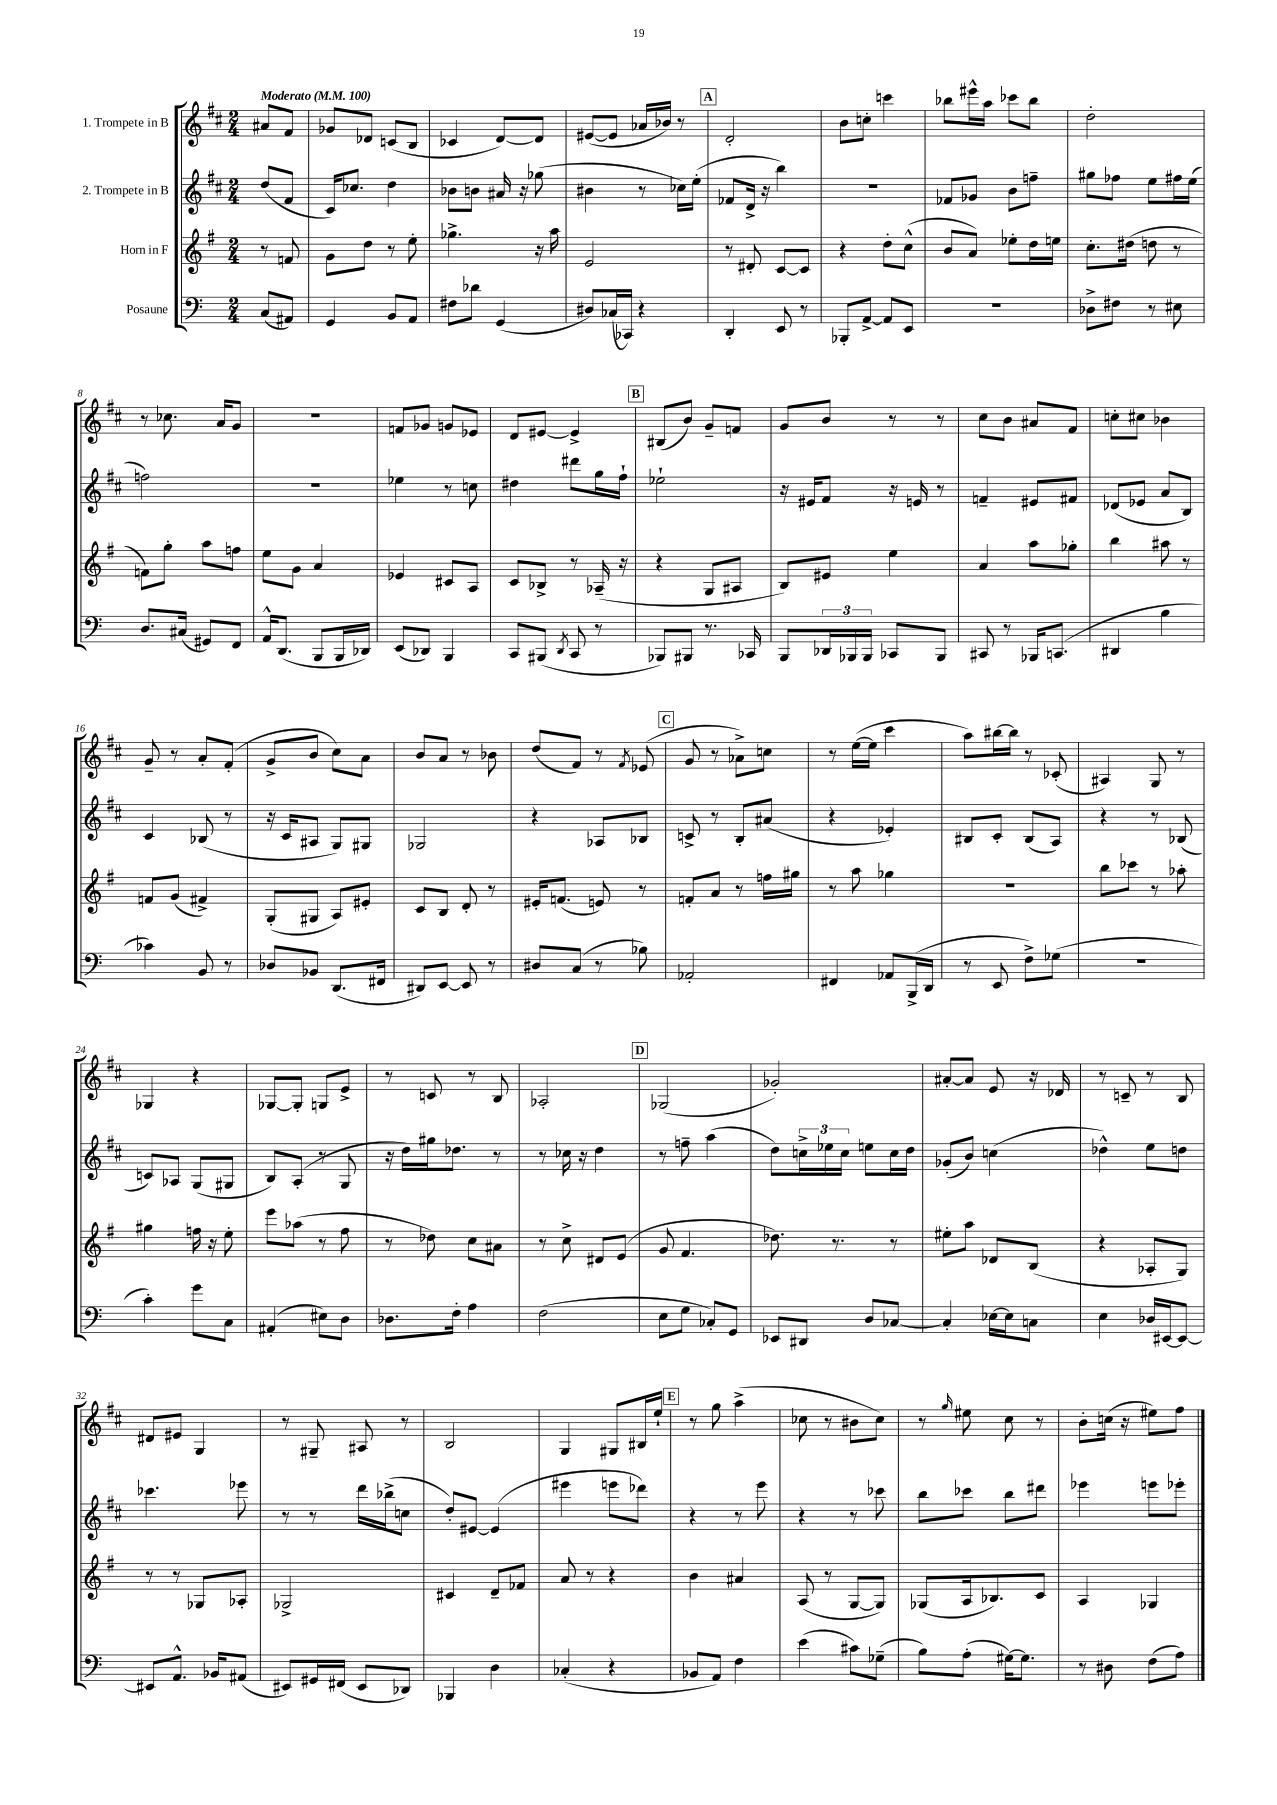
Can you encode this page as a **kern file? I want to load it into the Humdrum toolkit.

**kern	**kern	**kern	**kern
*staff4	*staff3	*staff2	*staff1
*clefF4	*clefG2	*clefG2	*clefG2
*k[]	*k[f#]	*k[f#c#]	*k[f#c#]
*M2/4	*M2/4	*M2/4	*M2/4
*MM100	*MM100	*MM100	*MM100
(8C	8r	(8dd	8a#
8AA#)	8f	8f#	8f#
=	=	=	=
4GG	8g	16c#)	8g-
.	.	8.cc-	.
.	8dd	.	8d-
8BB	8r	4dd	(8c
8AA	8ee'	.	8B
=	=	=	=
8F#	4.gg-^	8b-	4c-
8d-	.	8b	.
(4GG	.	16a#	[8d)
.	.	16r	.
.	16r	(8gg-	8d]
.	16aa	.	.
=	=	=	=
8D#)	2e	4b#	([8e#
(16C-	.	.	8e#]
16CC-)	.	.	.
4r	.	8r	16a-
.	.	.	16b-)
.	.	16cc-)	8r
.	.	(16ee'	.
=	=	=	=
4DD'	8r	8f-	2d'
.	8d#'	16d^	.
.	.	16r	.
8EE	[8c	4bb)	.
8r	8c]	.	.
=	=	=	=
8BBB-'	4r	2r	8b
[8AA^	.	.	8cc'
8AA]	8dd'	.	4ccc
8EE	(8cc^^	.	.
=	=	=	=
2r	8b	8f-	8bb-
.	8a)	8g-	16eee#^^
.	.	.	16aa
.	8ee-'	8b	8ccc-
.	16dd	8ff~	8bb-
.	16ee	.	.
=	=	=	=
8D-^	8.cc'	8gg#	2dd'
8F#	.	8ff-	.
.	(16dd#	.	.
8r	8dd	8ee	.
8E#	8r	16ff#	.
.	.	(16ee	.
=	=	=	=
8.D	8f)	2ff)	8r
.	8gg'	.	8.cc-
(16C#	.	.	.
8GG#)	8aa	.	.
.	.	.	16a
8FF	8ff	.	8g
=	=	=	=
16AA^^	8ee	2r	2r
(8.DD	.	.	.
.	8g	.	.
8BBB	4a	.	.
16BBB	.	.	.
16DD-)	.	.	.
=	=	=	=
(8EE	4e-	4ee-	8f
8DD-)	.	.	8g-
4BBB	8c#	8r	8g
.	8A	8cc	8e-
=	=	=	=
8CC	8c	4dd#	8d
(8BBB#	8B-^	.	[8e#
8qDD	.	.	.
8CC	8r	8ddd#	4e#^]
8r	(16A-~	16gg	.
.	16r	16ff#`	.
=	=	=	=
8BBB-)	4r	2ee-`	(8B#
8BBB#	.	.	8b)
8.r	8G	.	8g~
.	8A#	.	8f
16CC-	.	.	.
=	=	=	=
8BBB	8B)	16r	8g
.	.	16e#	.
24DD-	8e#	8f#	8b
24BBB-	.	.	.
24BBB-	.	.	.
8CC-	4ee	16r	8r
.	.	16e	.
8BBB-	.	8r	8r
=	=	=	=
8CC#	4a	4f~	8cc#
8r	.	.	8b
16BBB-	8aa	8e#	8a#
(8.CC	.	.	.
.	8gg-'	8f#	8f#
=	=	=	=
4DD#	4bb	(8d-	8cc'
.	.	8e-	8cc#
4B	8aa#	8a	4b-
.	8r	8B)	.
=	=	=	=
4c-)	8f	4c#	8g~
.	(8g	.	8r
8BB	4f#^)	(8B-	8a'
8r	.	8r	(8f#'
=	=	=	=
8D-	(8G'	16r	8g^
.	.	16c#	.
8BB-	8G#	8A#	8b
(8.DD	8A)	8G)	8cc#)
.	8e#'	8G#	8a
16FF#	.	.	.
=	=	=	=
8DD#)	8c	2G-	8b
[8EE	8B	.	8a
8EE]	8d'	.	8r
8r	8r	.	8b-
=	=	=	=
8D#	16e#'	4r	(8dd
.	(8.f	.	.
(8C	.	.	8f#)
8r	8e)	8A-	8r
.	.	.	8qf#
8B-)	8r	8B-	(8e-
=	=	=	=
2AA-'	8f'	8c^	8g
.	8a	8r	8r
.	8r	8B'	8a-^)
.	16ff	(8a#	8cc
.	16gg#	.	.
=	=	=	=
4FF#	8r	4r	8r
.	8aa	.	([16ee
.	.	.	16ee]
8AA-	4gg-	4e-')	4ccc#
(16BBB^	.	.	.
16DD	.	.	.
=	=	=	=
8r	2r	8B#	8aa)
8EE	.	8c#'	[16bb#
.	.	.	16bb#]
8F^)	.	(8B#	8r
(8G-	.	8A)	(8c-'
=	=	=	=
2r	8bb	4r	4A#)
.	8ccc-	.	.
.	8r	8r	8G
.	8aa-'	(8B-	8r
=	=	=	=
4c')	4gg#	8c)	4G-
.	.	8A-	.
8g	16ff	(8G	4r
.	16r	.	.
8C	8ee'	8G#	.
=	=	=	=
(4AA#'	8eee	8B)	[8G-
.	(8aa-	(8A'	8G-']
8E#)	8r	8r	8G
8D	8ff#	8G	8e^
=	=	=	=
8.D-	8r	16r	8r
.	.	16dd)	.
.	8dd-)	16gg#	8c
16F'	.	8.dd-	.
4A	8cc	.	8r
.	8a#	8r	8B
=	=	=	=
(2F	8r	8r	2A-'
.	8cc^	16cc-	.
.	.	16r	.
.	8d#	4dd	.
.	(8e	.	.
=	=	=	=
8E	8g	8r	(2G-
8G	4.f#	8ff~	.
8C-')	.	(4aa	.
8GG	.	.	.
=	=	=	=
8EE-	8.dd-)	8dd)	2g-')
8DD#	.	24cc^	.
.	.	24ee-	.
.	8.r	.	.
.	.	24cc	.
8D	.	8ee	.
[8C-	8r	16cc	.
.	.	16dd	.
=	=	=	=
4C-']	8ee#'	(8g-'	[8a#'
.	8aa	8b)	8a#]
[16E-	8d-	(4cc	8e
16E-]	.	.	.
8C	(8B	.	16r
.	.	.	16d-
=	=	=	=
4E	4r	4dd-^^)	8r
.	.	.	8c~
16D-	8A-'	8ee	8r
[16EE#	.	.	.
8EE#_	8G)	8dd	8B
=	=	=	=
8EE#]	8r	4.ccc-	8d#
8.AA^^	8r	.	8e#
.	8G-	.	4G
16BB-	.	.	.
(8AA#	8A-'	8eee-	.
=	=	=	=
8EE#)	2G-^	8r	8r
16GG#	.	8r	8G#~
(16FF#	.	.	.
8EE#	.	16ddd	8A#
.	.	(16bb-^	.
8DD-)	.	8cc	8r
=	=	=	=
4BBB-	4c#	8dd')	2B
.	.	[8e#	.
4D	8d~	(4e#]	.
.	8f-	.	.
=	=	=	=
(4C-'	8a	4eee#	4G
.	8r	.	.
4r	4r	8eee	8G#
.	.	8ddd-)	16B#
.	.	.	16ee`
=	=	=	=
8BB-	4b	4r	8r
8AA)	.	.	8gg
4F	4a#	8r	(4aa^
.	.	8eee	.
=	=	=	=
(4e	(8A	4r	8cc-
.	8r	.	8r
8c#)	[8G	8r	8b#
(8G-~	8G])	8ccc-	8cc-)
=	=	=	=
8B)	(8G-	8bb	8r
.	.	.	16qqgg
(8A'	16A	8ccc-	8ee#
.	8.B-)	.	.
[16G#)	.	8bb	8cc#
8.G#]	.	.	.
.	8c	8ddd#	8r
=	=	=	=
8r	4A	4eee-	8b'
8D#	.	.	(16cc
.	.	.	16r
(8F	4G-	8eee	8ee#)
8A)	.	8eee-'	8ff#
==	==	==	==
*-	*-	*-	*-
